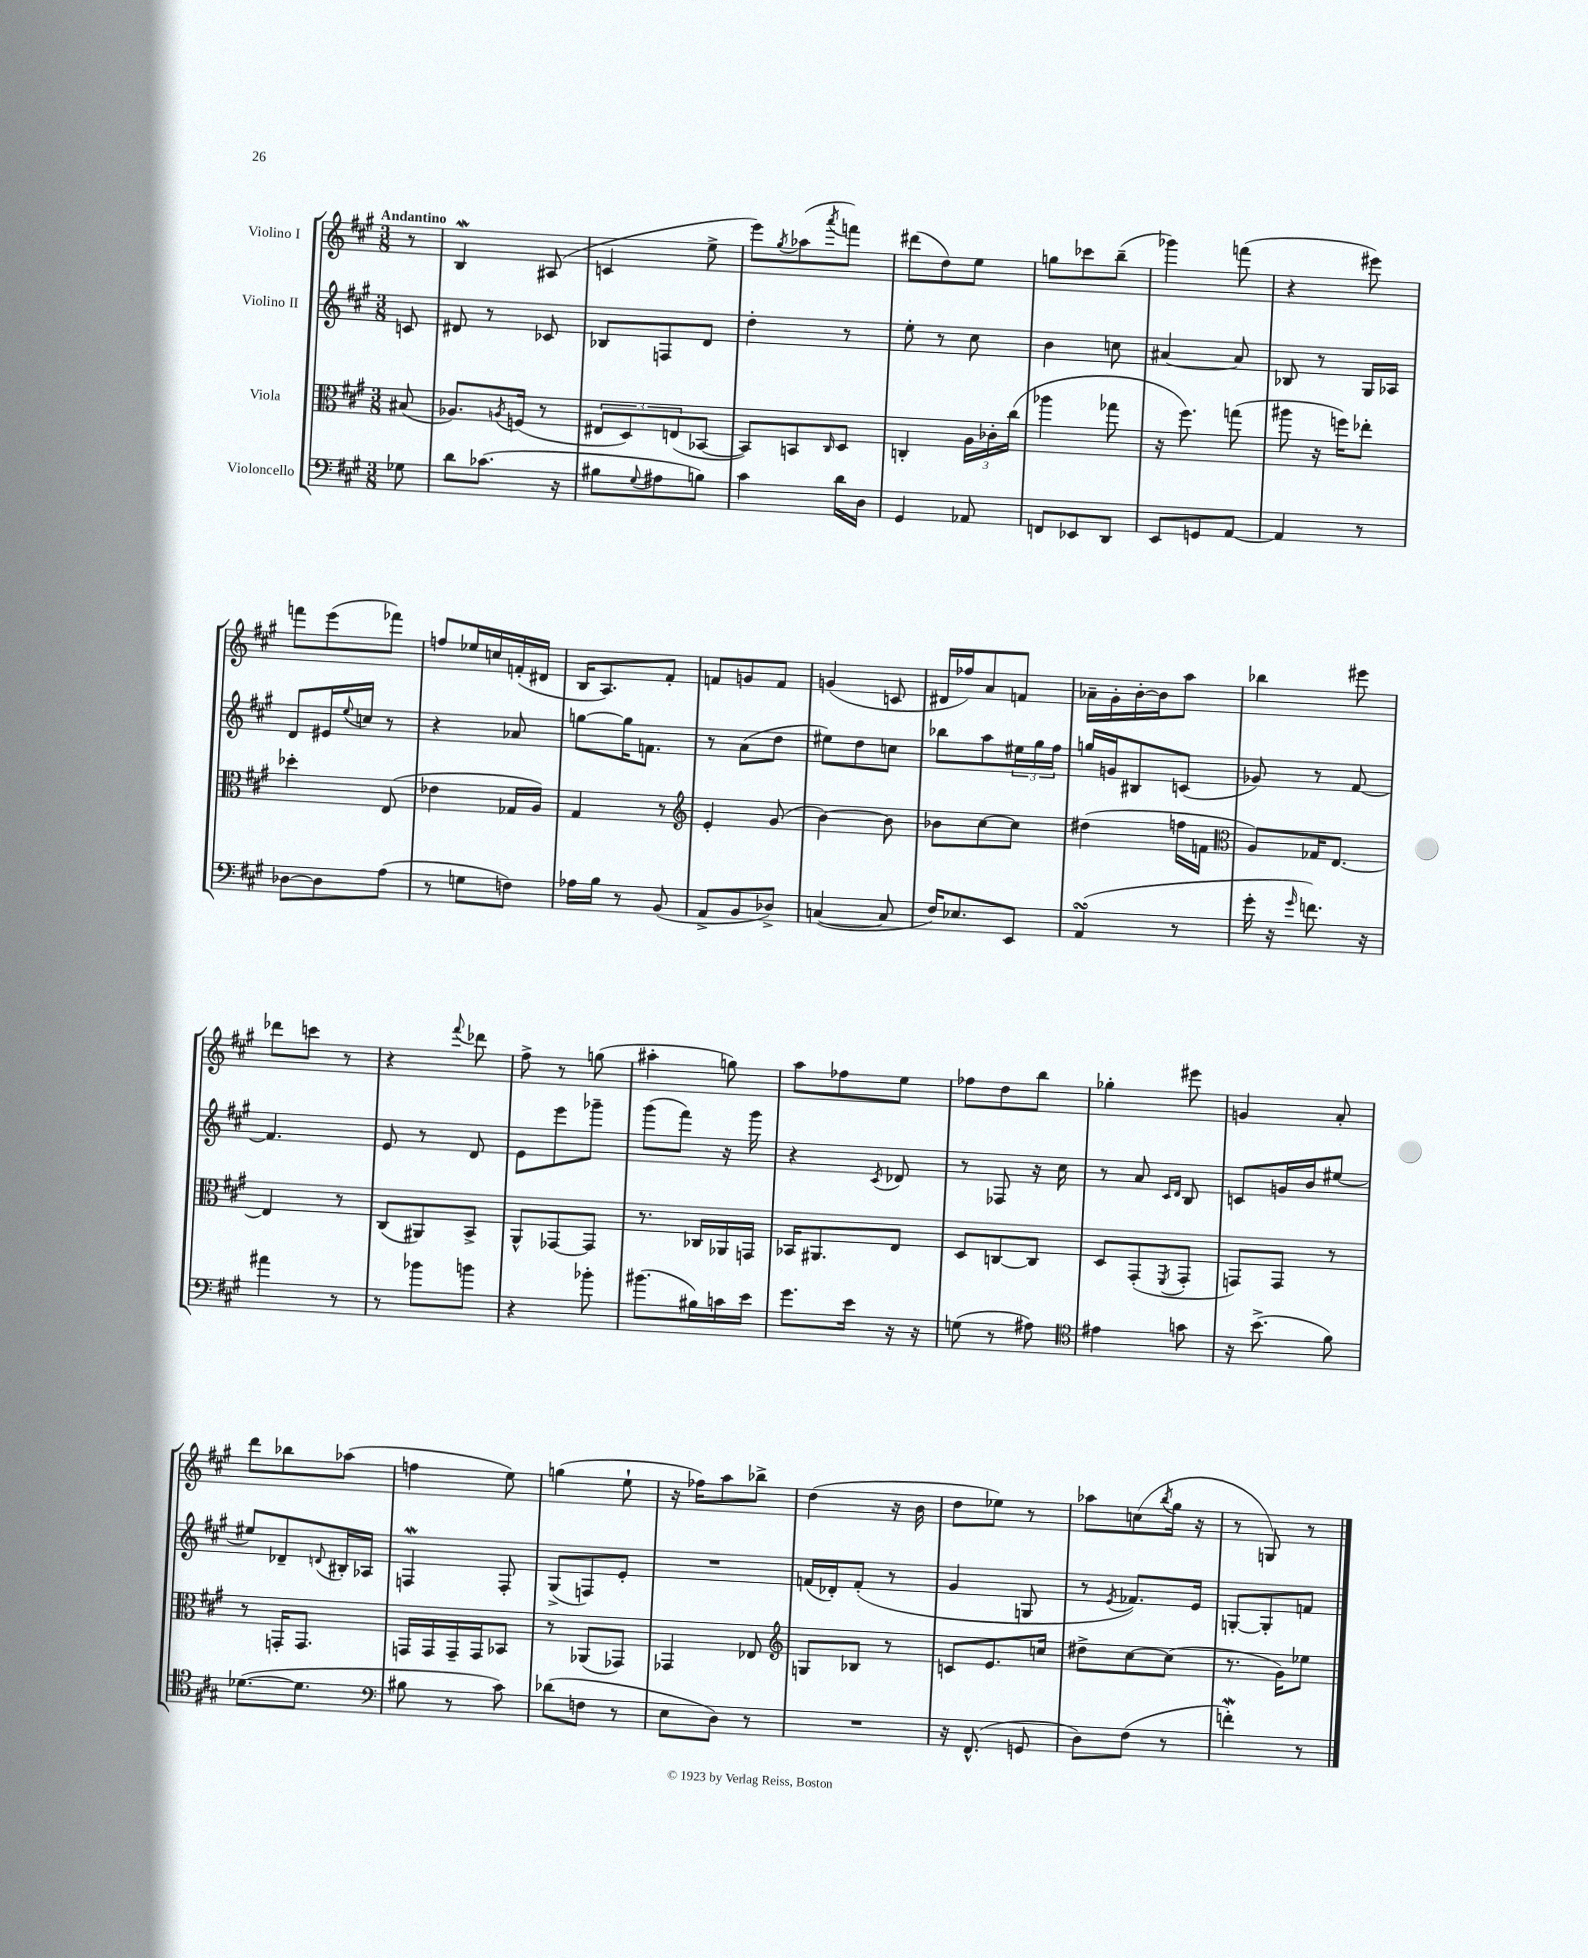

**kern	**kern	**kern	**kern
*staff4	*staff3	*staff2	*staff1
*clefF4	*clefC3	*clefG2	*clefG2
*k[f#c#g#]	*k[f#c#g#]	*k[f#c#g#]	*k[f#c#g#]
*M3/8	*M3/8	*M3/8	*M3/8
8G-	(8B#	8c	8r
=	=	=	=
8d	8.A-)	8d#	4B
(8.c-	.	8r	.
.	8qA	.	.
.	(16F	.	.
.	8r	8c-	(8A#
16r	.	.	.
=	=	=	=
8B#	12E#	8B-	4c
.	12D)	.	.
8qqG#	.	.	.
8A#	.	8F	.
.	(12E	.	.
8B)	[8BB-	8d	8ee^
=	=	=	=
4c#	8BB-])	4dd'	8eee)
.	.	.	8qgg#
.	8BB	.	(8aa-
.	16qqC#	.	8qaaa
16d	8D	8r	8fff)
16D	.	.	.
=	=	=	=
4GG#	4C'	8ee'	(8ddd#
.	.	8r	8dd)
8AA-	24A	8cc#	8ee
.	24c-'	.	.
.	(24cc#	.	.
=	=	=	=
8FF	4aa-	4b	8gg
8EE-	.	.	8ccc-
8DD	8gg-	8cc	(8bb~
=	=	=	=
8EE	16r	[4a#	4ggg-)
.	8.ff#)	.	.
8GG	.	.	.
[8AA	(8gg	8a#]	(8fff
=	=	=	=
4AA]	8aa#	8B-	4r
.	16r	8r	.
.	16ff)	.	.
8r	8ee-'	16G#	8eee#)
.	.	16A-	.
=	=	=	=
[8D-	4dd-'	8d	8fff
8D-]	.	16e#	(8eee
.	.	8qqee	.
.	.	16cc	.
(8A	(8E	8r	8fff-)
=	=	=	=
8r	4e-	4r	8ff
8G	.	.	16ee-
.	.	.	16cc
8F)	16G-	8a-	(16f'
.	16A)	.	16d#
=	=	=	=
16A-	4G#	[8gg	16B
16B	.	.	8.A)
8r	.	16gg]	.
.	.	8.f	.
(8BB	8r	.	8f#'
=	=	=	=
*	*clefG2	*	*
8AA^	4e'	8r	8f
8BB	.	(8a	8g
8D-^)	(8g#	8dd	8f
=	=	=	=
([4C	[4b)	8ee#)	(4g
.	.	8dd	.
8C]	8b]	8cc	8c
=	=	=	=
16F#)	8b-	8bb-	16d#
8.E-	.	.	16ff-)
.	[8cc#	8aa	8a
8EE	8cc#]	24ee#	8f
.	.	24gg#	.
.	.	24ff#	.
=	=	=	=
(4AA	(4dd#	16gg	16a-~
.	.	16g	16g#'
.	.	8B#	[16b'
.	.	.	16b]
8r	16ff	(8c	8aa
.	16f	.	.
=	=	=	=
*	*clefC3	*	*
16g#'	8A)	8g-)	4bb-
16r	.	.	.
16qqg#	.	.	.
8.f)	16G-	8r	.
.	[8.E	.	.
.	.	[8f#	8eee#
16r	.	.	.
=	=	=	=
4a#	4E]	4.f#]	8ddd-
.	.	.	8ccc
8r	8r	.	8r
=	=	=	=
8r	(8C#	8e	4r
8b-	8AA#)	8r	.
.	.	.	8qqfff#
8b	8BB^	8d	8ddd-
=	=	=	=
4r	8AA^^	8e	8ff#^
.	[8GG-	8eee	8r
8b-'	8GG-]	8ggg-~	(8gg
=	=	=	=
(8.b#	8.r	(8ggg#	4aa#'
.	.	8fff#)	.
16B#)	16C-	.	.
16c	16AA-	16r	8gg)
16e	16GG	16ggg#	.
=	=	=	=
8.g#	16BB-	4r	8aa
.	8.AA#	.	.
.	.	.	8ff-
16e	.	.	.
.	.	8qc#	.
16r	8E	8d-	8ee
16r	.	.	.
=	=	=	=
(8G	8D	8r	8ff-
8r	[8C	8F-	8dd
8A#)	8C]	16r	8bb
.	.	16cc#	.
=	=	=	=
*clefC4	*	*	*
4e#	8D	8r	4gg-'
.	(8GG#'	8a	.
.	.	16qqc#	.
.	8qFF#	16qqd	.
8g	8GG#'	8B	8eee#
=	=	=	=
16r	8GG)	8c	4g
(8.b^	.	.	.
.	8GG	16g	.
.	.	16b	.
8f#)	8r	[8ee#	8a'
=	=	=	=
([8.d-	8r	8ee#]	8ddd
.	16GG'	8d-~	8bb-
8.d-]	8.GG	.	.
.	.	8qqd	.
.	.	16B#'	(8aa-
.	.	16A-	.
=	=	=	=
*clefF4	*	*	*
8B#	16GG	4F	4ff
.	16GG	.	.
8r	16GG~	.	.
.	16GG	.	.
8c#)	8BB-	8F'	8ee)
=	=	=	=
(8d-	8r	(8G#^	(4gg
8F	(8AA-	8F)	.
8r	8GG-)	8e'	8ee`
=	=	=	=
8E	4GG-	4.r	16r
.	.	.	16ff-)
8D)	.	.	8aa
8r	8E-	.	8bb-^
=	=	=	=
*	*clefG2	*	*
4.r	8G	(16f	(4dd
.	.	16d-')	.
.	8B-	(8f'	.
.	8r	8r	16r
.	.	.	16b
=	=	=	=
16r	8c	4g#	8dd
(8.FF#^^	.	.	.
.	8.e	.	8ee-)
8GG	.	8G	8r
.	16cc	.	.
=	=	=	=
8D)	8dd#^	8r	8aa-
.	.	8qe	.
(8F#	[8cc#	8.f-)	(8cc
.	.	.	8qbb
8r	(8cc#]	.	16gg#
.	.	16e	16r
=	=	=	=
4f')	8.r	[8G'	8r
.	.	8G']	8G)
.	16g#)	.	.
8r	8ee-	8f	8r
==	==	==	==
*-	*-	*-	*-
